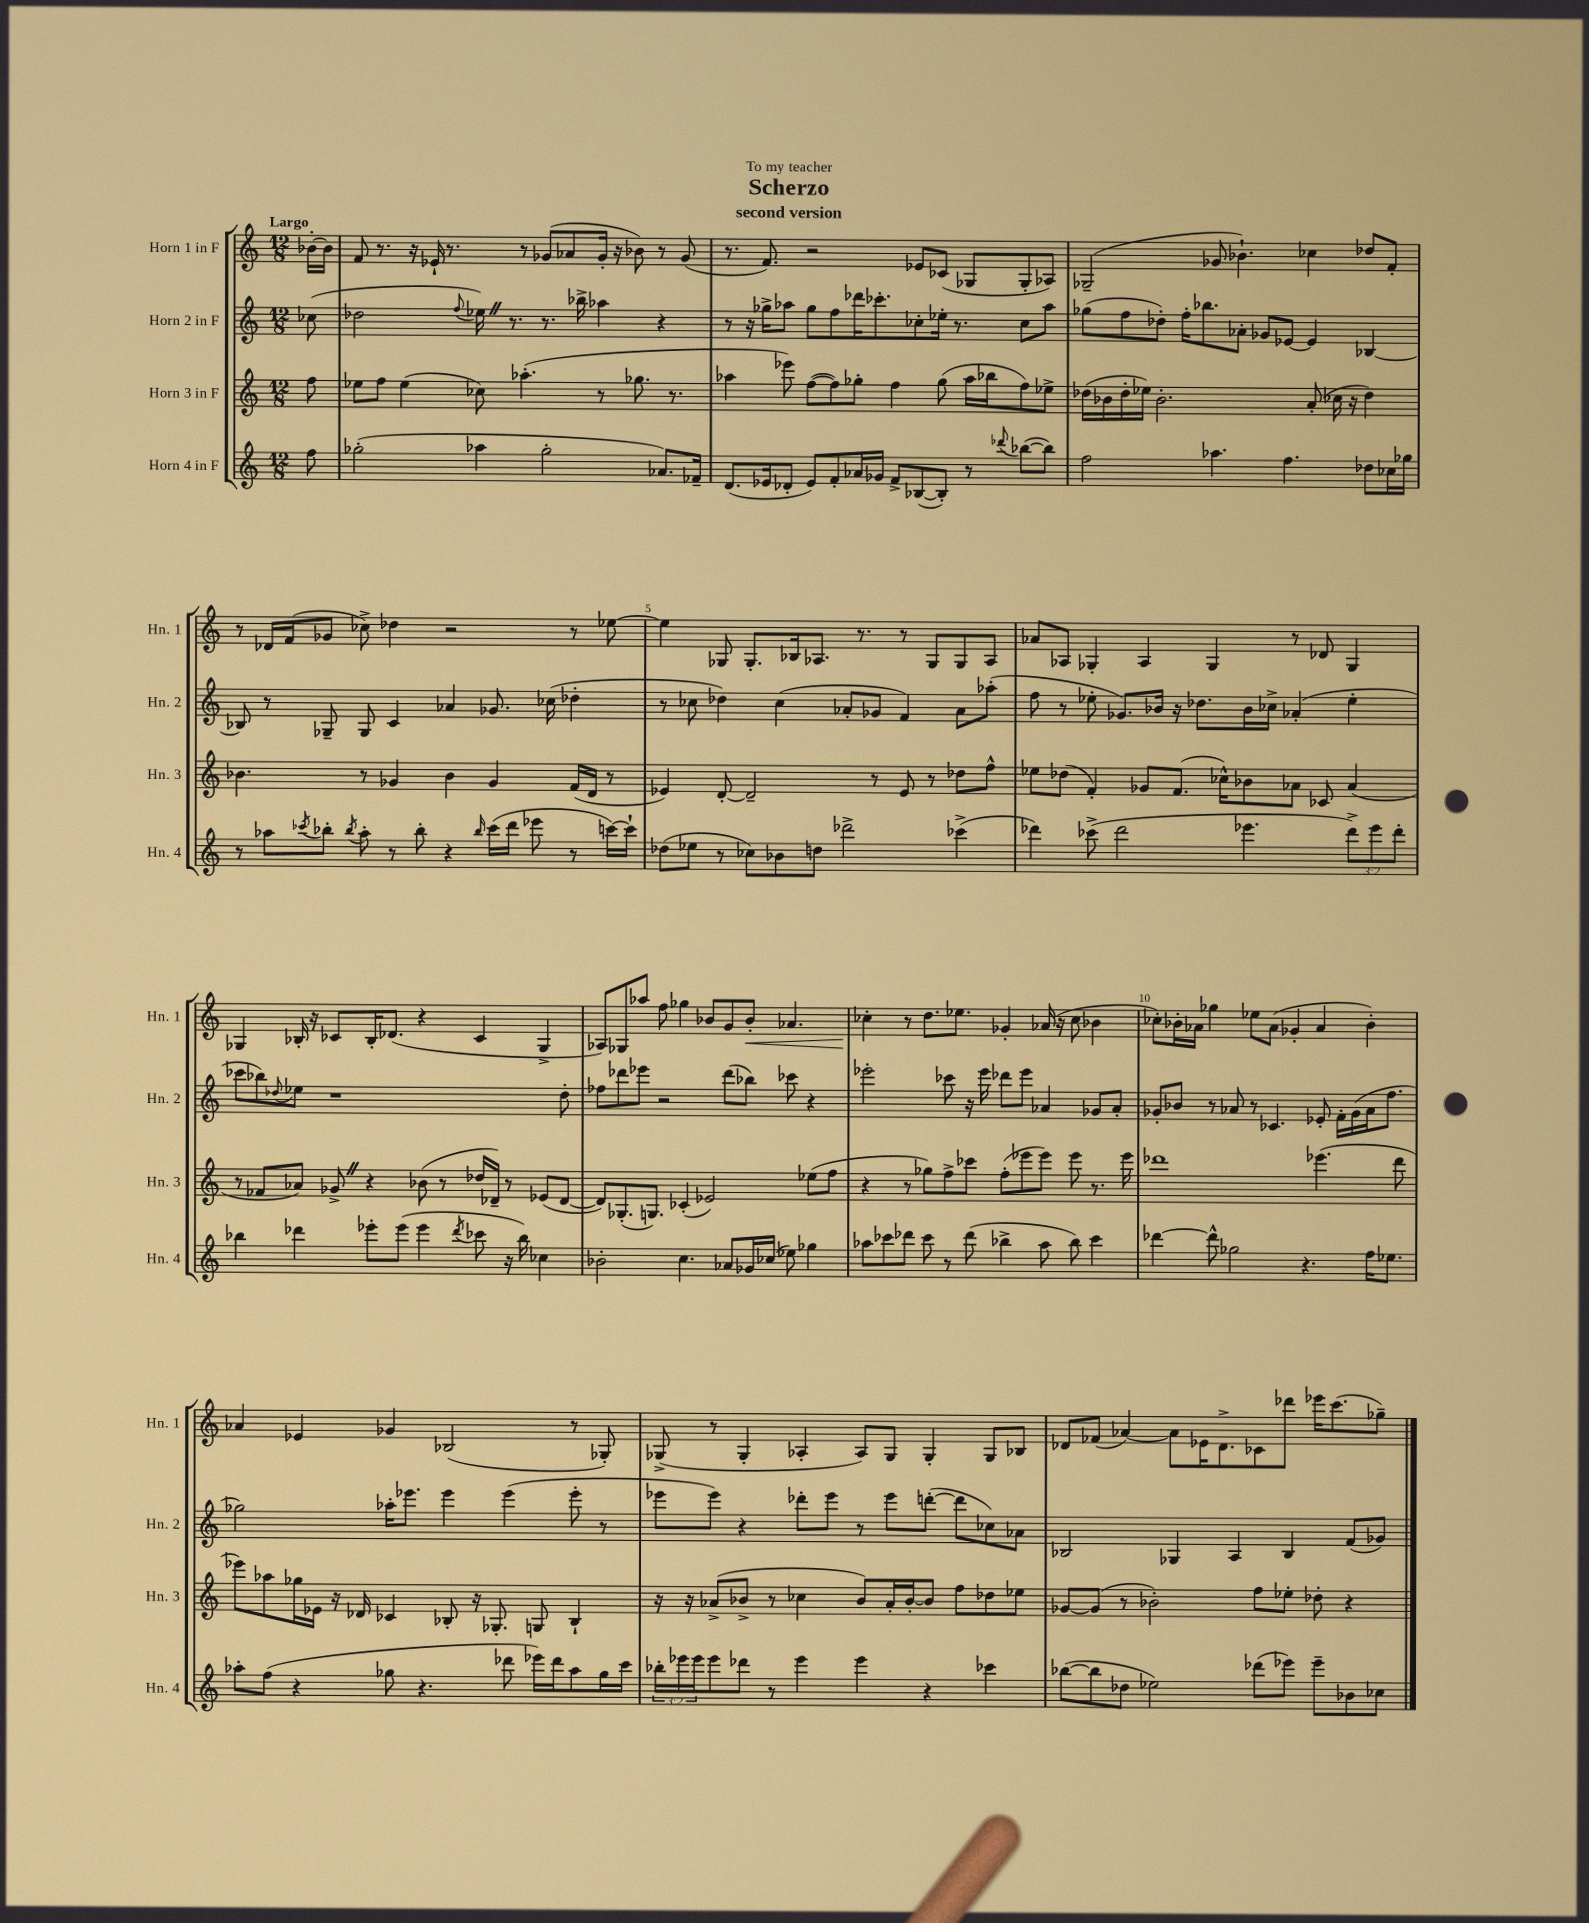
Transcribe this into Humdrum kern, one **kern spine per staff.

**kern	**kern	**kern	**kern
*staff4	*staff3	*staff2	*staff1
*clefG2	*clefG2	*clefG2	*clefG2
*k[]	*k[]	*k[]	*k[]
*M12/8	*M12/8	*M12/8	*M12/8
8ff	8ff	(8cc-	[16b-'
.	.	.	16b-]
=	=	=	=
(2gg-'	8ee-	2dd-	8f
.	8ff	.	8.r
.	(4ee-	.	.
.	.	.	16r
.	.	.	16e-`
.	.	.	8.r
.	.	8qqff	.
4aa-	8cc-)	16ee-)	.
.	.	8.r	.
.	(4.aa-'	.	8r
2gg-'	.	8.r	(8g-
.	.	.	8a-
.	.	16bb-^	.
.	8r	4aa-	16g-'
.	.	.	16r
.	8.gg-	.	8b-)
8.a-)	.	4r	8r
.	8.r	.	.
.	.	.	(8g-
16f-~	.	.	.
=	=	=	=
(8.d	4aa-	8r	8.r
.	.	16r	.
16e-	.	16gg-^	8.f)
8d-'	8eee-)	8aa-	.
8e-)	([8ff	8gg-	2r
8f'	8ff])	8ff	.
16a-	8gg-'	16ddd-	.
16g-	.	8.ccc-'	.
8f^	4ff	.	.
([8B-	.	8cc-'	8e-
8B-'])	(8gg-	16ee-'	(8c-
.	.	8.r	.
8r	16aa-	.	8G-
.	16bb-	.	.
8qqddd-	.	.	.
([8bb-	8ff)	8cc-	8G-'
8bb-])	8ee-^	8aa-	8A-)
=	=	=	=
2ff	(16dd-	(8gg-	(2G-~
.	16b-	.	.
.	16dd-'	8ff	.
.	16ee-)	.	.
.	2.b-'	8dd-')	.
.	.	16ff'	.
.	.	8.bb-	.
4.aa-	.	.	8g-
.	.	8a-'	4.b-`)
.	.	8g-	.
4.ff	.	[8e-	.
.	(8a'	4e-]	4cc-
.	16cc-	.	.
.	16r	.	.
8dd-	4dd-)	[4B-	8dd-
16cc-	.	.	8f'
16gg-	.	.	.
=	=	=	=
8r	4.b-	8B-]	8r
8aa-	.	8r	16d-
.	.	.	(16f
8qccc-	.	.	.
8bb-'	.	8G-~	8g-
8qbb-	.	.	.
8aa-'	8r	8G-	8cc-^)
8r	4g-	4c	4dd-
8bb-'	.	.	.
4r	4b-	4a-	2r
16qqbb-	.	.	.
(16ccc-	4g-	8.g-	.
16ddd	.	.	.
8eee-	.	.	.
.	.	(16cc-	.
8r	(16f	4dd-'	8r
.	16d	.	.
[16ccc)	8r	.	[8ee-
16ccc`]	.	.	.
=	=	=	=
(8dd-	4e-)	8r	4ee-]
8ee-	.	8cc-	.
8r	[8d'	4dd-)	8G-
8cc-)	2d~]	.	8.G-'
8b-	.	(4cc-	.
.	.	.	16B-
8dd	.	.	8.A-
2ddd-^	.	8a-'	.
.	.	.	8.r
.	8r	8g-	.
.	8e-	4f)	8r
.	8r	.	8G-
(4ccc-^	8dd-	8a-	8G-
.	8ff^^	(8aa-'	8A-
=	=	=	=
4ddd-)	8ee-	8ff	8a-
.	(8dd-	8r	8A-
(8ccc-^	4f')	8ee-'	4G-'
2ddd-	.	8.g-)	.
.	8g-	.	4A-
.	.	16b-	.
.	(8.f	16r	.
.	.	8.dd-	.
.	.	.	4G-
.	16cc-^^)	.	.
4.eee-	8b-	16b-	.
.	.	16cc-^	.
.	8a-	(4a-'	8r
.	8c-	.	8d-
12ddd-^)	(4a-	4ee-'	4G-
12eee-	.	.	.
12ddd-'	.	.	.
=	=	=	=
4bb-	8r	8ccc-	4G-
.	8f-	8bb-)	.
.	.	8qqdd-	.
4ddd-	8a-)	8ee-	16B-'
.	.	.	16r
.	8g-^	1r	8c-
8eee-'	4r	.	16B-'
.	.	.	(8.d-
(8eee-	.	.	.
4eee-	(8b-	.	4r
.	8r	.	.
8qddd-	.	.	.
8ccc-	16dd-	.	4c-
.	16d-~)	.	.
16r	8r	.	.
16bb-)	.	.	.
4cc-	(8e-	.	4G-^
.	[8d-	8dd-'	.
=	=	=	=
2b-'	8d-])	8ff-	8A-)
.	(8.G-'	8ddd-	8G-
.	.	8eee-	8aa-
.	8.G)	.	.
.	.	2r	8ff
4.cc	(4c-'	.	4gg-
.	2e-)	.	8b-
8a-	.	(8ddd-	8g
16g-	.	8bb-)	8b-'
(16cc-	.	.	.
8ee-)	.	8ccc-	4.a-
4gg-	(8ee-	4r	.
.	8ff	.	.
=	=	=	=
8aa-	4r	2eee-'	4cc-'
8ccc-	.	.	.
8ddd-	8r	.	8r
8ccc-	8gg-)	.	8.dd
8r	8ff^	8ccc-	.
.	.	.	8.ee-
(8ddd-	8ccc-	16r	.
.	.	16eee-	.
4bb-^	(8ff'	8ddd-	4g-'
.	8eee-	8eee-	.
8aa-	8eee-)	4a-	(16a-
.	.	.	16r
8bb-)	8eee-	.	8cc-
4ccc-	8.r	8g-	4b-
.	.	8a-'	.
.	16eee-	.	.
=	=	=	=
[4ddd-	1ddd-	8g-'	8cc-')
.	.	8b-	16b-'
.	.	.	16a-
8ddd-^^]	.	8r	4gg-
2gg-	.	8a-	.
.	.	8r	8ee-
.	.	4.c-	(8a-
.	.	.	4g-'
4.r	.	.	.
.	(4.eee-	8e-'	4a-
.	.	16f'	.
.	.	(16g-	.
16ff	.	16a-	4b-')
8.ee-	.	8.ff	.
.	8ddd-	.	.
=	=	=	=
8aa-'	8eee-)	2gg-)	4a-
(8ff	8aa-	.	.
4r	16gg-	.	4e-
.	16e-	.	.
.	16r	.	.
.	16d-	.	.
8gg-	4c-	16aa-'	4g-
.	.	8.eee-	.
4.r	.	.	.
.	8B-'	4eee-	(2B-
.	16r	.	.
.	8.G-'	.	.
8ddd-	.	(4eee-	.
16eee-)	8G	.	.
16ddd-	.	.	.
8aa-	4B-`	8eee-'	8r
16gg-	.	8r	8G-')
16ccc	.	.	.
=	=	=	=
24bb-'	16r	8eee-	(8G-^
24eee-	.	.	.
.	16r	.	.
24eee-	.	.	.
8eee-	(8a-^	8eee-)	8r
8ddd-	8b-^	4r	4G-'
8r	8r	.	.
4eee-	4cc-	8ddd-'	4A-'
.	.	8eee-	.
4eee-	8b-)	8r	8A-)
.	16a-'	8eee-	8G-
.	[16b-'	.	.
4r	8b-]	([8ddd'	4G-'
.	8ff	8ddd]	.
4ccc-	8dd-	8cc-)	8G-
.	8ee-	8a-	8B-
=	=	=	=
([8bb-	[8g-	2B-	8d-
8bb-]	(8g-]	.	(8f-
8dd-	8r	.	[4a-)
2ee-)	2b-')	.	.
.	.	4G-	8a-]
.	.	.	16e-
.	.	.	8.d-^
.	.	4A	.
(8ddd-	8ff	.	8c-
8eee-)	8ee-'	4B-	8ddd-
8eee-~	8dd-'	.	16eee-
.	.	.	(8.ccc
8b-	4r	(8f	.
8cc-	.	8g-)	8gg-~)
==	==	==	==
*-	*-	*-	*-
